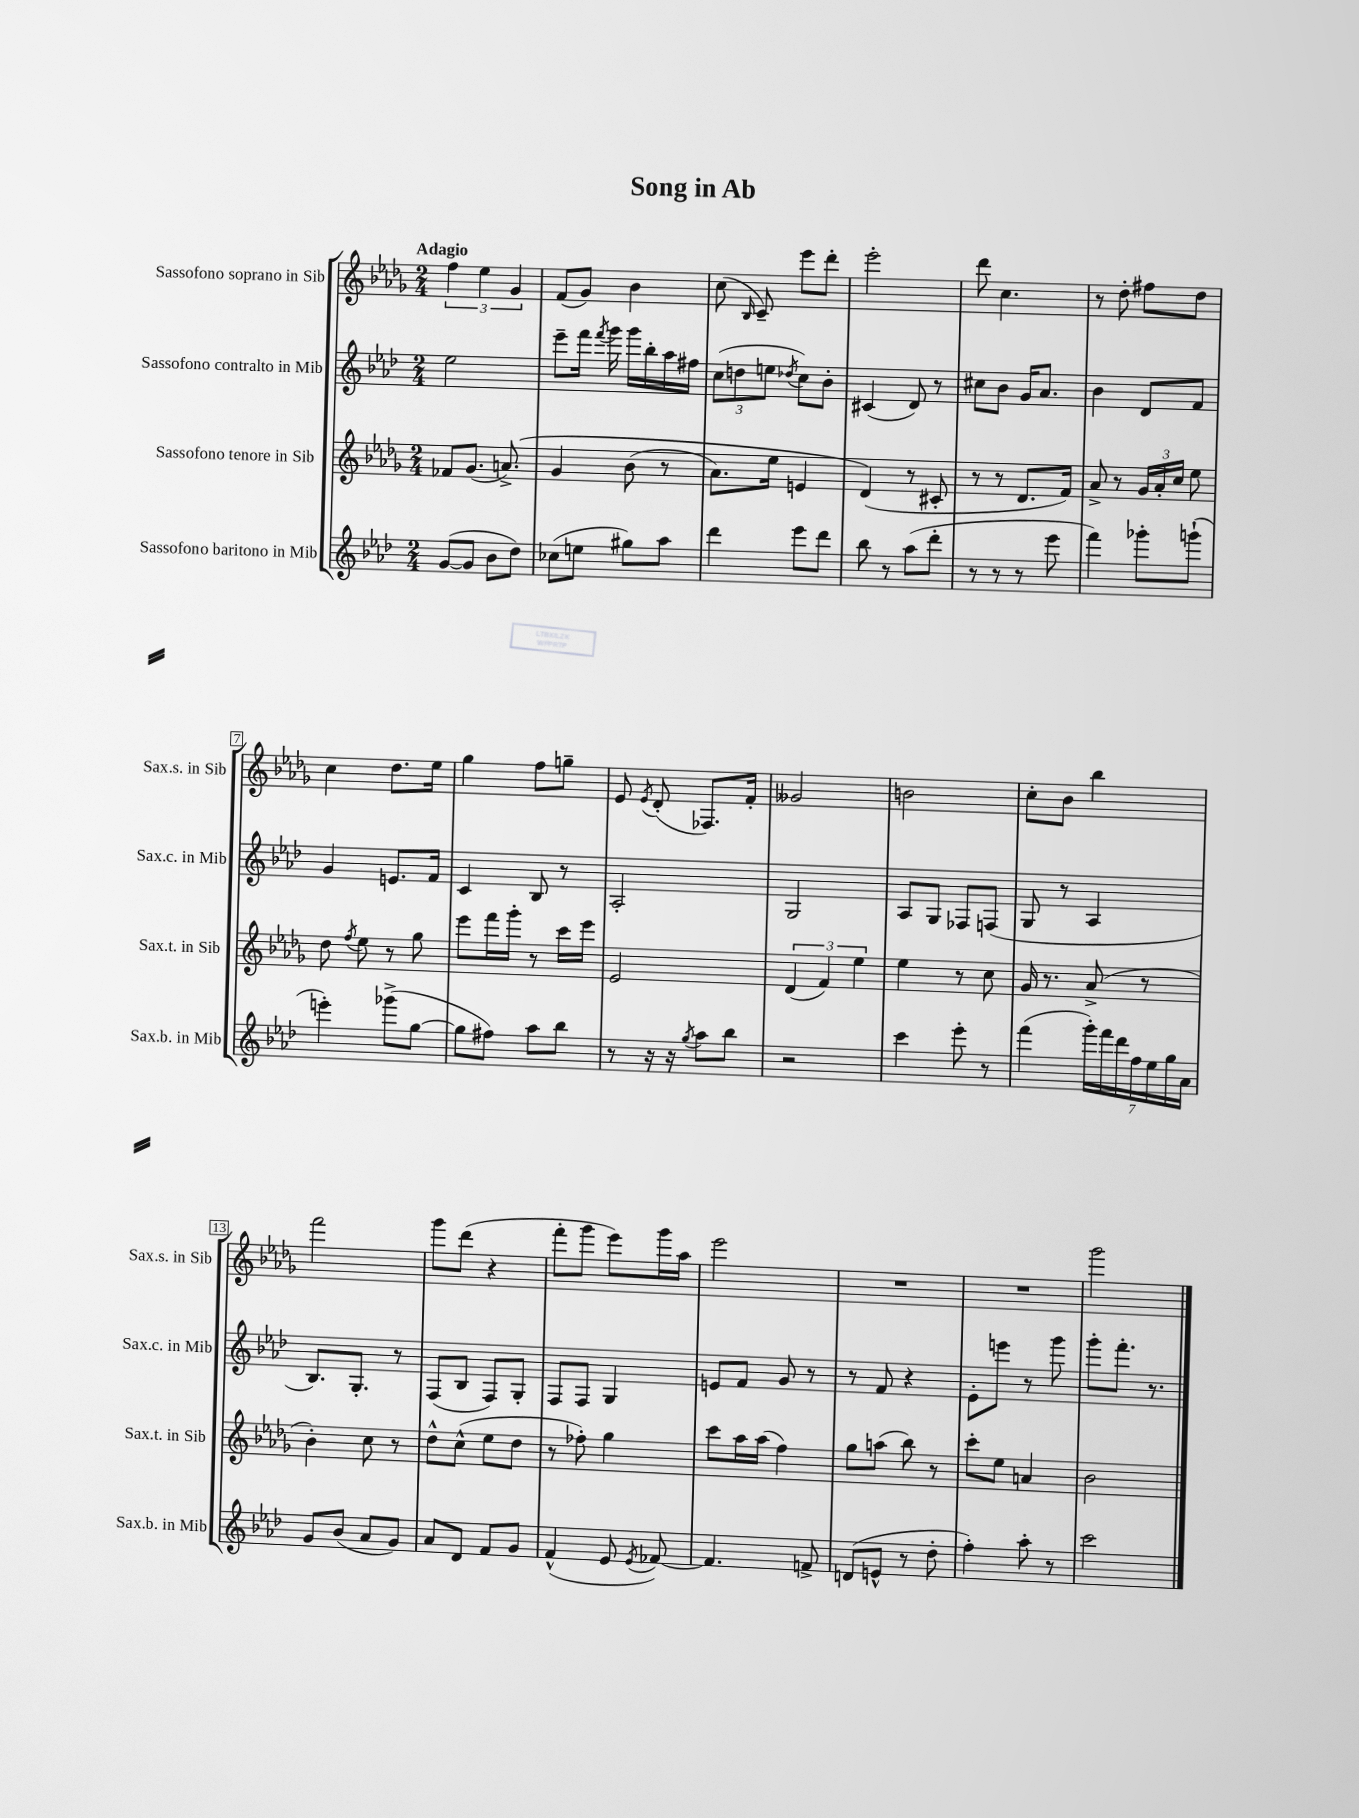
\header { title = "Song in Ab" }
<<
\new StaffGroup <<
\new Staff = "s0" \with { instrumentName = "Sassofono soprano in Sib" shortInstrumentName = "Sax.s. in Sib" } {
    \clef treble \key des \major \numericTimeSignature \time 2/4 \tempo "Adagio"
    \autoBeamOff \tuplet 3/2 { f''4 ees''4 ges'4 } |
    f'8[( ges'8]) bes'4 |
    c''8( \grace { bes16 } c'8--) ees'''8[ des'''8]-. |
    ees'''2-. |
    des'''8 c''4. |
    r8 des''8-. fis''8[ des''8] |
    c''4 des''8.[ ees''16] |
    ges''4 f''8[ g''8]-- |
    ees'8 \acciaccatura { ees'8 } des'8-.( fes8.[) f'16]-. |
    geses'2 |
    b'2 |
    c''8[-. bes'8] bes''4 |
    f'''2 |
    ges'''8[ des'''8]( r4 |
    f'''8[-. ges'''8] ees'''8[) ges'''16 aes''16] |
    ees'''2 |
    R2 |
    R2 |
    ges'''2 \bar "|." |
}
\new Staff = "s1" \with { instrumentName = "Sassofono contralto in Mib" shortInstrumentName = "Sax.c. in Mib" } {
    \clef treble \key aes \major \numericTimeSignature \time 2/4
    \autoBeamOff ees''2 |
    ees'''8[-- f'''16] \acciaccatura { f'''8 } g'''16 g'''16[ bes''16-. aes''16 fis''16] |
    \tuplet 3/2 { c''8[( d''8 e''8] } \acciaccatura { des''8 } c''8[) bes'8]-. |
    cis'4( des'8) r8 |
    cis''8[ bes'8] g'16[ aes'8.] |
    bes'4 des'8[ f'8] |
    g'4 e'8.[ f'16] |
    c'4 bes8 r8 |
    aes2-. |
    g2 |
    aes8[ g8] fes8[ f8]( |
    g8 r8 aes4 |
    bes8.[) g8.]-. r8 |
    f8[( bes8] f8[) g8]-. |
    f8[ f8] g4 |
    e'8[ f'8] g'8 r8 |
    r8 f'8 r4 |
    ees'8[-. e'''8] r8 g'''8 |
    g'''8[-. f'''8.]-. r8. \bar "|." |
}
\new Staff = "s2" \with { instrumentName = "Sassofono tenore in Sib" shortInstrumentName = "Sax.t. in Sib" } {
    \clef treble \key des \major \numericTimeSignature \time 2/4
    \autoBeamOff fes'8[ ges'8.]( a'8.->)\( |
    ges'4 bes'8( r8 |
    aes'8.[) ees''16] e'4 |
    des'4(\) r8 cis'8-. |
    r8 r8 des'8.[ f'16]) |
    aes'8-> r8 \tuplet 3/2 { ges'16[ aes'16-. c''16] } ees''8 |
    des''8 \acciaccatura { f''8 } ees''8 r8 ges''8 |
    ees'''8[ f'''16 ges'''16]-. r8 c'''16[ ees'''16] |
    ees'2 |
    \tuplet 3/2 { des'4( f'4) ees''4 } |
    ees''4 r8 c''8 |
    ges'16 r8. aes'8->( r8 |
    bes'4-.) c''8 r8 |
    des''8[-^ c''8]-^( ees''8[ des''8] |
    r8 fes''8-.) ges''4 |
    c'''8[ aes''16 aes''16]( f''4) |
    ges''8[ a''8]( bes''8) r8 |
    c'''8[-. ees''8] a'4 |
    bes'2 \bar "|." |
}
\new Staff = "s3" \with { instrumentName = "Sassofono baritono in Mib" shortInstrumentName = "Sax.b. in Mib" } {
    \clef treble \key aes \major \numericTimeSignature \time 2/4
    \autoBeamOff g'8[~( g'8] bes'8[ des''8]) |
    ces''8[( e''8] gis''8[) aes''8] |
    des'''4 ees'''8[ des'''8] |
    bes''8 r8 aes''8[( des'''8]-. |
    r8 r8 r8 ees'''8 |
    f'''4) ges'''8[-. g'''8]-!( |
    e'''4-.) ges'''8[->( g''8]~ |
    g''8[ fis''8]) aes''8[ bes''8] |
    r8 r16 r16 \acciaccatura { g''8 } aes''8[ bes''8] |
    r2 |
    c'''4 ees'''8-. r8 |
    f'''4( \tuplet 7/4 { g'''16[-.) f'''16 des'''16 f''16 ees''16 g''16 aes'16] } |
    g'8[ bes'8]( aes'8[ g'8]) |
    aes'8[ des'8] f'8[ g'8] |
    f'4-^( ees'8 \acciaccatura { ees'8 } fes'8~) |
    fes'4. f'8-> |
    d'8[( e'8]-^ r8 des''8-. |
    f''4-.) aes''8-. r8 |
    c'''2 \bar "|." |
}
>>
>>
\layout { \context { \Score \override BarNumber.stencil = #(make-stencil-boxer 0.1 0.3 ly:text-interface::print) } }
